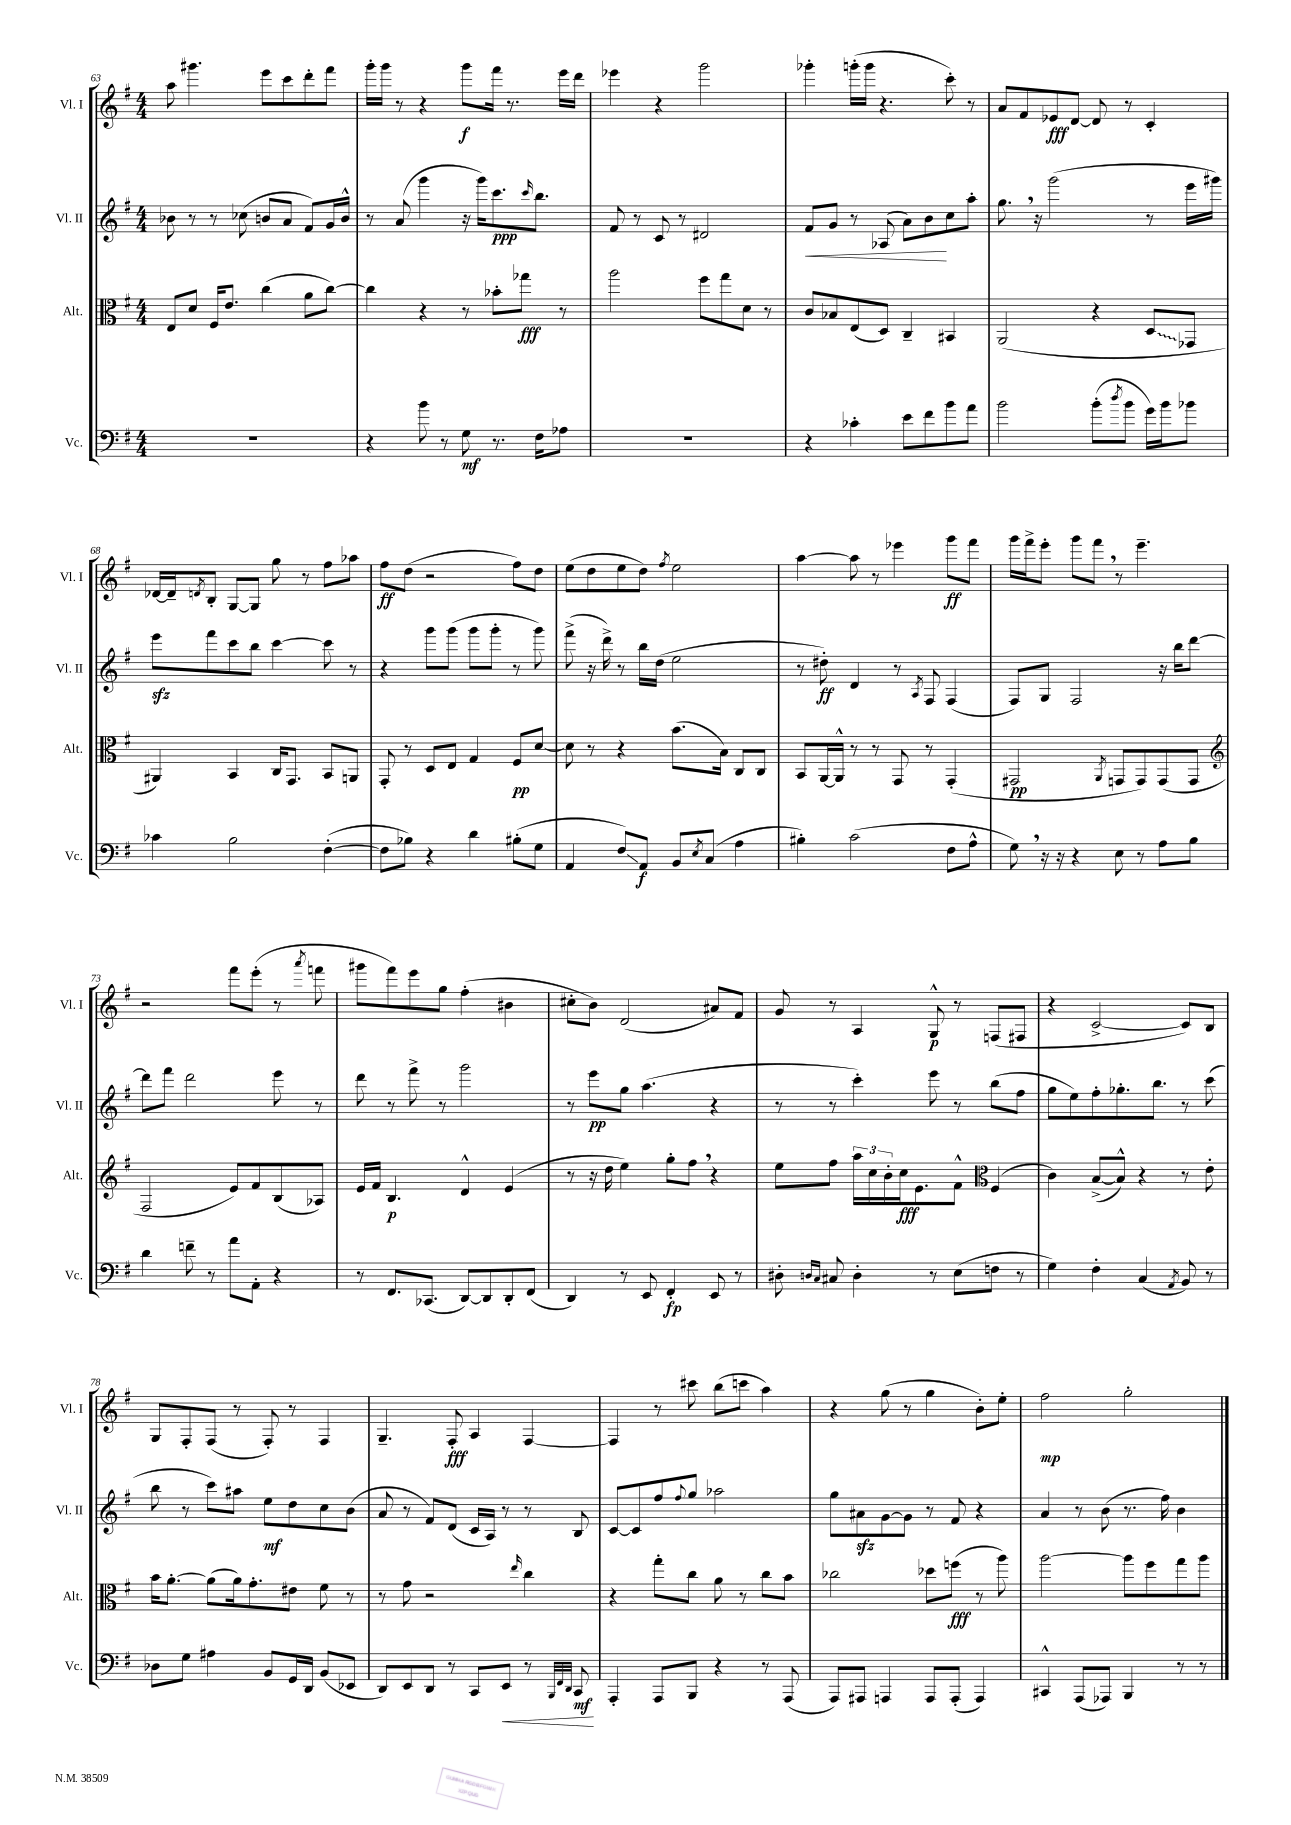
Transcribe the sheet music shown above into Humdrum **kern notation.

**kern	**kern	**kern	**kern
*staff4	*staff3	*staff2	*staff1
*clefF4	*clefC3	*clefG2	*clefG2
*k[f#]	*k[f#]	*k[f#]	*k[f#]
*M4/4	*M4/4	*M4/4	*M4/4
1r	8E	8b-	8aa
.	8d	8r	4.ggg#
.	16F#	8r	.
.	8.e	.	.
.	.	(8cc-	.
.	(4cc	8b	8eee
.	.	8a	8ccc
.	8a	8f#)	8ddd'
.	[8cc)	16g	8fff#
.	.	16b^^	.
=	=	=	=
4r	4cc]	8r	16ggg'
.	.	.	16ggg
.	.	(8a	8r
8b	4r	4ggg	4r
8r	.	.	.
8G	8r	16r	8ggg
.	.	16ggg)	.
8.r	8b-'	8.ccc	16fff#
.	.	.	8.r
.	8gg-	.	.
.	.	16qqccc	.
16F#	.	8.bb	.
8A-	8r	.	16eee
.	.	.	16ddd
=	=	=	=
1r	2aa	8f#	4eee-
.	.	8r	.
.	.	8c	4r
.	.	8r	.
.	8ff#	2d#	2ggg
.	8gg	.	.
.	8d	.	.
.	8r	.	.
=	=	=	=
4r	8c	8f#	4ggg-'
.	8B-	8g	.
4c-'	(8E	8r	(16ggg'
.	.	.	16ggg
.	8D)	(8A-	4.r
8e	4C~	8a)	.
8f#	.	8b	.
8b	4BB#	8cc	8ccc')
8a	.	8aa'	8r
=	=	=	=
2b	(2AA	8.gg	8a
.	.	.	8f#
.	.	16r	.
.	.	(2ggg	8e-
.	.	.	[8d
(8b'	4r	.	8d]
8qdd	.	.	.
8b	.	.	8r
16g)	8D	8r	4c'
16b	.	.	.
8b-	8GG-	16eee	.
.	.	16ggg#)	.
=	=	=	=
4c-	4AA#)	8eee	[16d-
.	.	.	16d-~]
.	.	.	8qd
.	.	8fff#	8B'
2B	4BB	8ccc	[8G
.	.	8bb	8G]
.	16C	[4ccc	8gg
.	8.GG	.	.
.	.	.	8r
([4F#'	8BB	8ccc]	8ff#
.	8AA	8r	8aa-
=	=	=	=
8F#]	8GG'	4r	8ff#
8B-)	8r	.	(8dd
4r	8D	8ggg	2r
.	8E	(8ggg	.
4d	4G	8ggg	.
.	.	8ggg'	.
(8B#'	8F#	8r	8ff#)
8G	[8d	8ggg)	8dd
=	=	=	=
4AA	8d]	(8fff#^	(8ee
.	8r	16r	8dd
.	.	16ddd^)	.
8F#)	4r	8r	8ee
8AA	.	16bb	8dd)
.	.	(16dd	.
.	.	.	8qff#
8BB	(8.b	2ee	2ee
8qE	.	.	.
(8C	.	.	.
.	16B)	.	.
4A	8C	.	.
.	8C	.	.
=	=	=	=
4B#')	8BB	8r	[4aa
.	[16AA	8dd#')	.
.	16AA^^]	.	.
(2c	8r	4d	8aa]
.	8r	.	8r
.	8GG	8r	4eee-
.	.	8qA	.
.	8r	8F#	.
8F#	(4GG'	(4F#	8ggg
8A^^	.	.	8fff#
=	=	=	=
8G)	2GG#	8F#)	16ggg
.	.	.	16fff#^
16r	.	8G	8eee'
16r	.	.	.
4r	.	2F#	8ggg
.	.	.	8fff#
.	8qAA	.	.
8E	8GG	.	8r
8r	8GG)	.	4.eee~
8A	(8GG	16r	.
.	.	16bb	.
8B	8GG	[8ddd	.
=	=	=	=
*	*clefG2	*	*
4d	2F#	8ddd]	2r
.	.	8fff#	.
8f~	.	2ddd	.
8r	.	.	.
8a	8e)	.	8fff#
8AA'	8f#	.	(8eee'
4r	(8B	8eee	8r
.	.	.	8qaaa
.	8A-)	8r	8fff
=	=	=	=
8r	16e	8ddd	8ggg#
.	16f#	.	.
8.FF#	4.B	8r	8fff#)
.	.	8fff#^	8eee
(8.CC-	.	.	.
.	.	8r	8gg
[8DD)	4d^^	2ggg	(4ff#'
8DD]	.	.	.
8DD'	(4e	.	4b#
(8FF#	.	.	.
=	=	=	=
4DD)	8r	8r	8cc#'
.	16r	8eee	8b)
.	16dd	.	.
8r	4ee)	8gg	(2d
8EE	.	(4.aa	.
4FF#'	8gg'	.	.
.	8ff#	.	.
8EE	4r	4r	8a#)
8r	.	.	8f#
=	=	=	=
8D#'	8ee	8r	8g
16qqD	.	.	.
16qqC	.	.	.
8C#	8ff#	8r	8r
4D'	24aa	4ccc')	4A
.	24cc	.	.
.	24b'	.	.
.	16cc	.	.
.	8.e	.	.
8r	.	8eee	8G^^
(8E	8f#^^	8r	8r
*	*clefC3	*	*
8F	(4F#	(8bb	(8F
8r	.	8ff#	8F#
=	=	=	=
4G)	4c)	8gg	4r
.	.	8ee)	.
4F#'	([8B^	8ff#'	[2c^
.	8B^^])	8.gg-'	.
(4C	4r	.	.
.	.	8.bb	.
8qAA	.	.	.
8BB)	8r	8r	8c])
8r	8e'	(8ccc	8B
=	=	=	=
8D-	16b	8bb	8G
.	[8.a'	.	.
8G	.	8r	8F#'
4A#	(8a]	8ccc)	(8F#
.	16a)	8aa#	8r
.	8.g'	.	.
8BB	.	8ee	8F#')
16GG	8e#	8dd	8r
16DD	.	.	.
(8BB	8f#	8cc	4F#
8EE-	8r	(8b	.
=	=	=	=
8DD)	8r	8a	4.G~
8EE	8g	8r	.
8DD	2r	8f#)	.
8r	.	(8d	8F#'
8CC	.	16c	4A
.	.	16A)	.
8EE	.	8r	.
.	16qqee	.	.
8r	4cc	8r	[4F#
32qqBBB	.	.	.
32qqFF#	.	.	.
32qqDD	.	.	.
8CC	.	8B	.
=	=	=	=
4AAA'	4r	[8c	4F#]
.	.	8c]	.
8AAA	8gg'	8ff#	8r
.	.	8qqff#	.
8BBB	8cc	8gg	8ccc#
4r	8a	2aa-	(8bb
.	8r	.	8ccc
8r	8cc	.	4aa)
(8AAA	8b	.	.
=	=	=	=
8AAA)	2cc-	8gg	4r
8AAA#	.	8a#	.
4AAA	.	[8g	(8gg
.	.	8g]	8r
8AAA	8dd-	8r	4gg
(8AAA'	(8ff	8f#	.
4AAA)	8r	4r	8b')
.	8aa)	.	8ee'
=	=	=	=
4CC#^^	[2aa	4a	2ff#
(8AAA	.	8r	.
8AAA-)	.	(8b	.
4BBB	8aa]	8.r	2gg'
.	8ff#	.	.
.	.	16ff#)	.
8r	8gg	4b	.
8r	8aa	.	.
==	==	==	==
*-	*-	*-	*-
